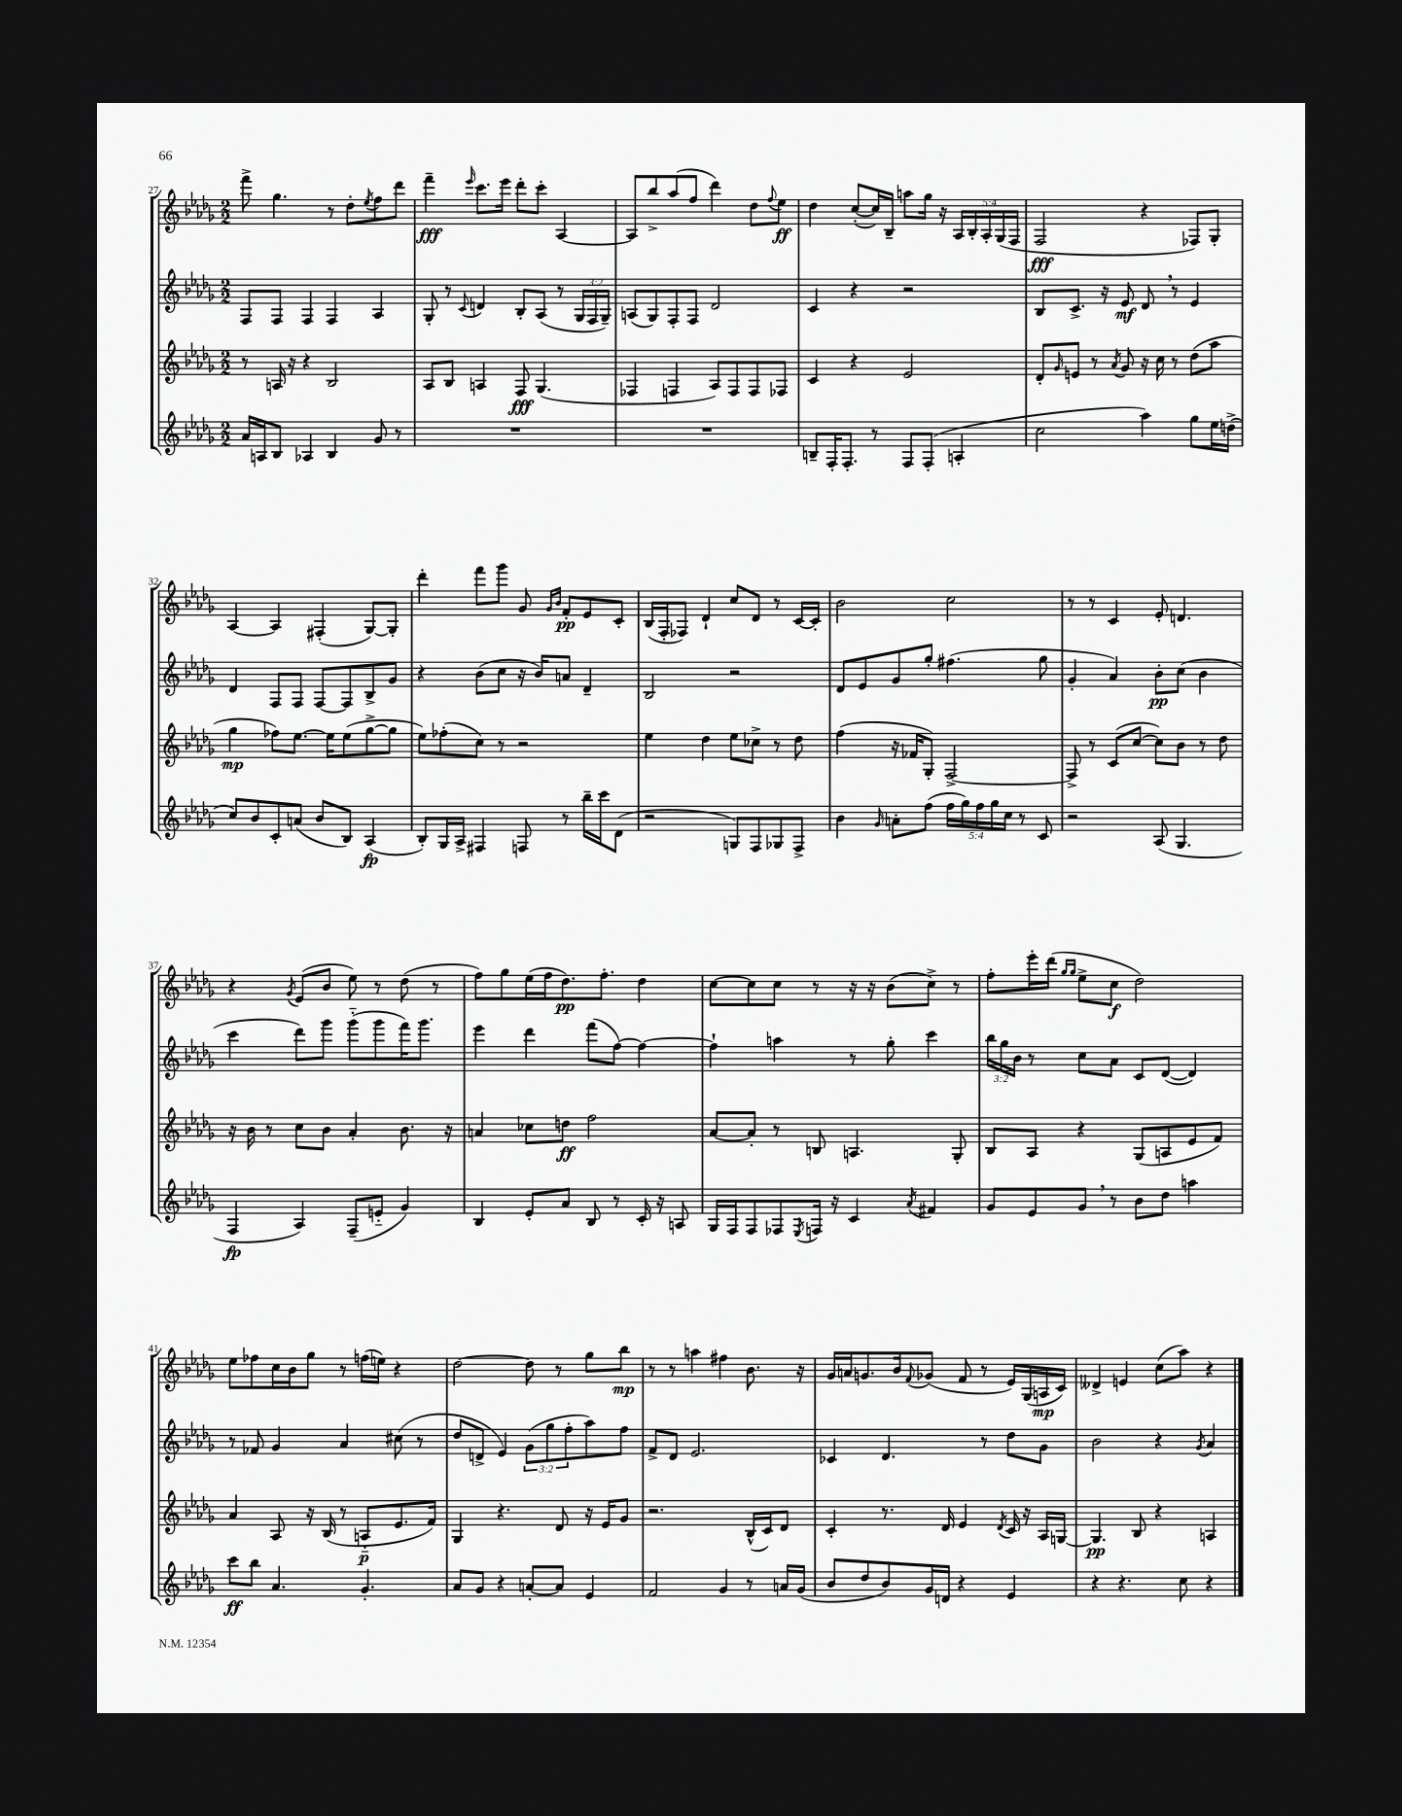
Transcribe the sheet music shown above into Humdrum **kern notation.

**kern	**dynam	**kern	**dynam	**kern	**dynam	**kern	**dynam
*part4	*part4	*part3	*part3	*part2	*part2	*part1	*part1
*staff4	*staff4	*staff3	*staff3	*staff2	*staff2	*staff1	*staff1
*clefG2	*	*clefG2	*	*clefG2	*	*clefG2	*
*k[b-e-a-d-g-]	*	*k[b-e-a-d-g-]	*	*k[b-e-a-d-g-]	*	*k[b-e-a-d-g-]	*
*M2/2	*	*M2/2	*	*M2/2	*	*M2/2	*
=27	=27	=27	=27	=27	=27	=27	=27
16a-/LL	.	8r	.	8F/L	.	8fff^\	.
16An/J	.	.	.	.	.	.	.
8B-/J	.	16An/	.	8F/J	.	4.gg-\	.
.	.	16r	.	.	.	.	.
4A-X/	.	4r	.	4F/	.	.	.
4B-/	.	2B-/	.	4F/	.	8r	.
.	.	.	.	.	.	8dd-'\L	.
.	.	.	.	.	.	8qee-/	.
8g-/	.	.	.	4A-/	.	8ff\	.
8r	.	.	.	.	.	8ddd-\J	.
=28	=28	=28	=28	=28	=28	=28	=28
1r	.	8A-/L	.	8G-'/	.	4fff~\	fff
.	.	8B-/J	.	8r	.	.	.
.	.	.	.	8qqc/	.	16qqeee-/	.
.	.	4An/	.	4dn/	.	8.ccc\L	.
.	.	.	.	.	.	16eee-\Jk	.
.	.	8F/	fff	8B-'/L	.	8ddd-'\L	.
.	.	(4.G-/	.	(8A-/J	.	8ccc'\J	.
.	.	.	.	8r	.	[4A-/	.
.	.	.	.	24G-/LL	.	.	.
.	.	.	.	24F/	.	.	.
.	.	.	.	24G-~/JJ)	.	.	.
=29	=29	=29	=29	=29	=29	=29	=29
1r	.	4F-X/	.	(8An/L	.	8A-/L]	.
.	.	.	.	8G-/)	.	8bb-^/	.
.	.	4Fn/	.	8F'/	.	(8aa-/	.
.	.	.	.	8F/J	.	8ff/J	.
.	.	8A-/L)	.	2d-/	.	4ddd-\)	.
.	.	8F/	.	.	.	.	.
.	.	8F/	.	.	.	8dd-\L	.
.	.	.	.	.	.	8qqff/	.
.	.	8F-X/J	.	.	.	8ee-\J	ff
=30	=30	=30	=30	=30	=30	=30	=30
8Bn~/L	.	4c/	.	4c/	.	4dd-\	.
16F'/K	.	.	.	.	.	.	.
8.F'/J	.	.	.	.	.	.	.
.	.	4r	.	4r	.	([8cc'/L	.
8r	.	.	.	.	.	16cc/L])	.
.	.	.	.	.	.	16B-~/JJ	.
8F/L	.	2e-/	.	2r	.	8aan\L	.
(8F'/J	.	.	.	.	.	16gg-\Jk	.
.	.	.	.	.	.	16r	.
4An'/	.	.	.	.	.	20A-/LL	.
.	.	.	.	.	.	20B-'/	.
.	.	.	.	.	.	20A-'/	.
.	.	.	.	.	.	(20G-/	.
.	.	.	.	.	.	20F/JJ	.
=31	=31	=31	=31	=31	=31	=31	=31
2cc\	.	8d-'/L	.	8B-/L	.	2F/	fff
.	.	16qqg-/	.	.	.	.	.
.	.	8en/J	.	8.c^/J	.	.	.
.	.	8r	.	.	.	.	.
.	.	.	.	16r	.	.	.
.	.	8qa-/	.	.	.	.	.
.	.	8g-/	.	8e-/	mf	.	.
4aa-\)	.	16r	.	8d-,/	.	4r	.
.	.	16cc\	.	.	.	.	.
.	.	8r	.	8r	.	.	.
8gg-\L	.	(8dd-\L	.	4e-/	.	8F-X/L)	.
16ee-\L	.	8aa-\J	.	.	.	8G-'/J	.
(16ddn^\JJ	.	.	.	.	.	.	.
!!LO:LB:g=z
=32	=32	=32	=32	=32	=32	=32	=32
8cc/L)	.	4gg-\	mp	4d-/	.	[4A-/	.
8b-/	.	.	.	.	.	.	.
8c'/	.	8ff-X\L)	.	8F/L	.	4A-/]	.
(8an/J	.	[8.ee-\J	.	8F/J	.	.	.
8b-/L	.	.	.	[8F/L	.	(4F#X'/	.
.	.	16ee-\KL]	.	.	.	.	.
8B-/J)	.	(8ee-\	.	8F/]	.	.	.
(4A-/	fp	[8gg-^\	.	8B-^/	.	[8G-/L)	.
.	.	8gg-\J]	.	8g-/J	.	8G-'/J]	.
=33	=33	=33	=33	=33	=33	=33	=33
8B-'/L)	.	8ee-\L)	.	4r	.	4ddd-'\	.
16G-/L	.	(8ff-X'\	.	.	.	.	.
16A-^/JJ	.	.	.	.	.	.	.
4F#X/	.	8cc\J)	.	(8b-\L	.	8fff\L	.
.	.	8r	.	8cc\J	.	8ggg-\J	.
8Fn/	.	2r	.	16r	.	8g-/	.
.	.	.	.	16b-/KL)	.	.	.
.	.	.	.	.	.	16qqg-/LL	.
.	.	.	.	.	.	16qqb-/JJ	.
8r	.	.	.	8an/J	.	8f'/L	pp
16bb-~\LL	.	.	.	4d-~/	.	8e-/	.
16ccc\J	.	.	.	.	.	.	.
(8d-\J	.	.	.	.	.	8c'/J	.
=34	=34	=34	=34	=34	=34	=34	=34
2r	.	4ee-\	.	2B-/	.	(16B-/LL	.
.	.	.	.	.	.	16F'/J	.
.	.	.	.	.	.	8F-X/J)	.
.	.	4dd-\	.	.	.	4d-`/	.
8Gn/L)	.	8ee-\L	.	2r	.	8cc/L	.
8F/	.	8cc-X^\J	.	.	.	8d-/J	.
8G-X/	.	8r	.	.	.	8r	.
8F^/J	.	8dd-\	.	.	.	[16c/LL	.
.	.	.	.	.	.	16c'/JJ]	.
=35	=35	=35	=35	=35	=35	=35	=35
4b-\	.	(4ff\	.	8d-/L	.	2b-\	.
.	.	.	.	8e-/	.	.	.
16qqg-/	.	.	.	.	.	.	.
8an'\L	.	16r	.	8g-/	.	.	.
.	.	16f-X/KL	.	.	.	.	.
(8ff\J	.	8G-'/J)	.	8gg-'/J	.	.	.
20ff\LL	.	[2F^/	.	(4.ff#X\	.	2cc\	.
20gg-\)	.	.	.	.	.	.	.
20ff\	.	.	.	.	.	.	.
20gg-\	.	.	.	.	.	.	.
20cc\JJ	.	.	.	.	.	.	.
8r	.	.	.	.	.	.	.
8c/	.	.	.	8gg-\	.	.	.
=36	=36	=36	=36	=36	=36	=36	=36
2r	.	8F^/]	.	4g-'/	.	8r	.
.	.	8r	.	.	.	8r	.
.	.	(8c/L	.	4a-/)	.	4c/	.
.	.	[8cc/J	.	.	.	.	.
(8A-/	.	8cc\L])	.	8b-'\L	pp	8e-'/	.
4.G-/	.	8b-\J	.	(8cc\J	.	4.dn/	.
.	.	8r	.	4b-\	.	.	.
.	.	8dd-\	.	.	.	.	.
!!LO:LB:g=z
=37	=37	=37	=37	=37	=37	=37	=37
4F/	fp	16r	.	4ccc\	.	4r	.
.	.	16b-\	.	.	.	.	.
.	.	8r	.	.	.	.	.
.	.	.	.	.	.	8qg-/	.
4A-/)	.	8cc\L	.	8ddd-\L)	.	(8e-/L	.
.	.	8b-\J	.	8ggg-\J	.	8b-/J	.
(8F~/L	.	4a-'/	.	(8ggg-\L	.	8ee-\)	.
8en/J	.	.	.	8ggg-\	.	8r	.
4g-/)	.	8.b-\	.	16fff\K)	.	(8dd-\	.
.	.	.	.	8.ggg-\J	.	.	.
.	.	.	.	.	.	8r	.
.	.	16r	.	.	.	.	.
=38	=38	=38	=38	=38	=38	=38	=38
4B-/	.	4an/	.	4eee-\	.	8ff\L)	.
.	.	.	.	.	.	8gg-\	.
8e-'/L	.	8cc-X\L	.	4ddd-\	.	(16ee-\L	.
.	.	.	.	.	.	16ff\J	.
8a-/J	.	8ddn\J	ff	.	.	8.dd-\)	pp
8B-/	.	2ff\	.	(8fff\L	.	.	.
.	.	.	.	.	.	8.ff'\J	.
8r	.	.	.	[8ff\J)	.	.	.
16c'/	.	.	.	4ff\_	.	4dd-\	.
16r	.	.	.	.	.	.	.
8An/	.	.	.	.	.	.	.
=39	=39	=39	=39	=39	=39	=39	=39
16G-/LL	.	[8a-/L	.	4ff`\]	.	[8cc\L	.
16F/J	.	.	.	.	.	.	.
8F/	.	8a-'/J]	.	.	.	8cc\]	.
8F-X/	.	8r	.	4aan\	.	8cc\J	.
8qE-/	.	.	.	.	.	.	.
16Fn/Jk	.	8Bn/	.	.	.	8r	.
16r	.	.	.	.	.	.	.
4c/	.	4.An/	.	8r	.	16r	.
.	.	.	.	.	.	16r	.
.	.	.	.	8gg-'\	.	(8b-\L	.
8qa-/	.	.	.	.	.	.	.
4f#X/	.	.	.	4ccc\	.	8cc^\J)	.
.	.	8G-'/	.	.	.	8r	.
=40	=40	=40	=40	=40	=40	=40	=40
8g-/L	.	8B-/L	.	24bb-\LL	.	8ff'\L	.
.	.	.	.	24gg-\	.	.	.
.	.	.	.	24b-\JJ	.	.	.
8e-/	.	8A-/J	.	8r	.	16eee-'\L	.
.	.	.	.	.	.	(16ddd-\JJ	.
.	.	.	.	.	.	16qqgg-/LL	.
.	.	.	.	.	.	16qqgg-/JJ	.
8g-,/J	.	4r	.	8cc\L	.	8ee-^\L	.
8r	.	.	.	8a-\J	.	8cc\J	f
8b-\L	.	(8G-/L	.	8c/L	.	2dd-\)	.
8dd-\J	.	8An/	.	([8d-/J	.	.	.
4aan\	.	8e-/	.	4d-/])	.	.	.
.	.	8f/J)	.	.	.	.	.
!!LO:LB:g=z
=41	=41	=41	=41	=41	=41	=41	=41
8ccc\L	ff	4a-/	.	8r	.	8ee-\L	.
8bb-\J	.	.	.	8f-X/	.	8ff-X\	.
4.a-/	.	8A-/	.	4g-/	.	16cc\L	.
.	.	.	.	.	.	16b-\J	.
.	.	16r	.	.	.	8gg-\J	.
.	.	(16B-/	.	.	.	.	.
.	.	8r	.	4a-/	.	8r	.
4.g-'/	.	8An/L	p	.	.	(16ffn\LL	.
.	.	.	.	.	.	16een\JJ)	.
.	.	8.e-/	.	(8cc#X\	.	4r	.
.	.	.	.	8r	.	.	.
.	.	16f/Jk)	.	.	.	.	.
=42	=42	=42	=42	=42	=42	=42	=42
8a-/L	.	4G-/	.	8dd-/L	.	[2dd-\	.
8g-/J	.	.	.	8dn^/J	.	.	.
4r	.	4.r	.	4e-/)	.	.	.
[8an'/L	.	.	.	(12g-\L	.	8dd-\]	.
.	.	.	.	12gg-\	.	.	.
8a/J]	.	8d-/	.	.	.	8r	.
.	.	.	.	12ff'\	.	.	.
4e-/	.	16r	.	8aa-\)	.	8gg-\L	.
.	.	16e-/KL	.	.	.	.	.
.	.	8g-/J	.	8ff\J	.	8bb-\J	mp
=43	=43	=43	=43	=43	=43	=43	=43
2f/	.	2.r	.	8f^/L	.	8r	.
.	.	.	.	8d-/J	.	8r	.
.	.	.	.	2.e-/	.	4aan\	.
4g-/	.	.	.	.	.	4ff#X\	.
8r	.	(16B-^^/LL	.	.	.	8.b-\	.
.	.	16c/J)	.	.	.	.	.
16an/LL	.	8d-/J	.	.	.	.	.
(16g-/JJ	.	.	.	.	.	16r	.
=44	=44	=44	=44	=44	=44	=44	=44
8b-/L	.	4c'/	.	4c-X/	.	16g-/LL	.
.	.	.	.	.	.	16an/J	.
8dd-/	.	.	.	.	.	8.gn/	.
8b-/)	.	8.r	.	4.d-/	.	.	.
.	.	.	.	.	.	16b-/k	.
.	.	.	.	.	.	8qqf/	.
16g-/L	.	.	.	.	.	(8g-X/J	.
16dn/JJ	.	16d-/	.	.	.	.	.
4r	.	4e-/	.	.	.	8f/	.
.	.	.	.	8r	.	8r	.
.	.	8qd-/	.	.	.	.	.
4e-/	.	16c/	.	8dd-\L	.	16e-/LL)	.
.	.	16r	.	.	.	(16G-/	.
.	.	16A-/LL	.	8g-\J	.	16An/	mp
.	.	[16Gn/JJ	.	.	.	16c/JJ)	.
=45	=45	=45	=45	=45	=45	=45	=45
4r	.	4.G/]	pp	2b-\	.	4d--X^/	.
4.r	.	.	.	.	.	4en/	.
.	.	8B-/	.	.	.	.	.
.	.	4r	.	4r	.	(8cc\L	.
8cc\	.	.	.	.	.	8aa-\J)	.
.	.	.	.	8qg-/	.	.	.
4r	.	4An/	.	4a-/	.	4r	.
==	==	==	==	==	==	==	==
*-	*-	*-	*-	*-	*-	*-	*-
